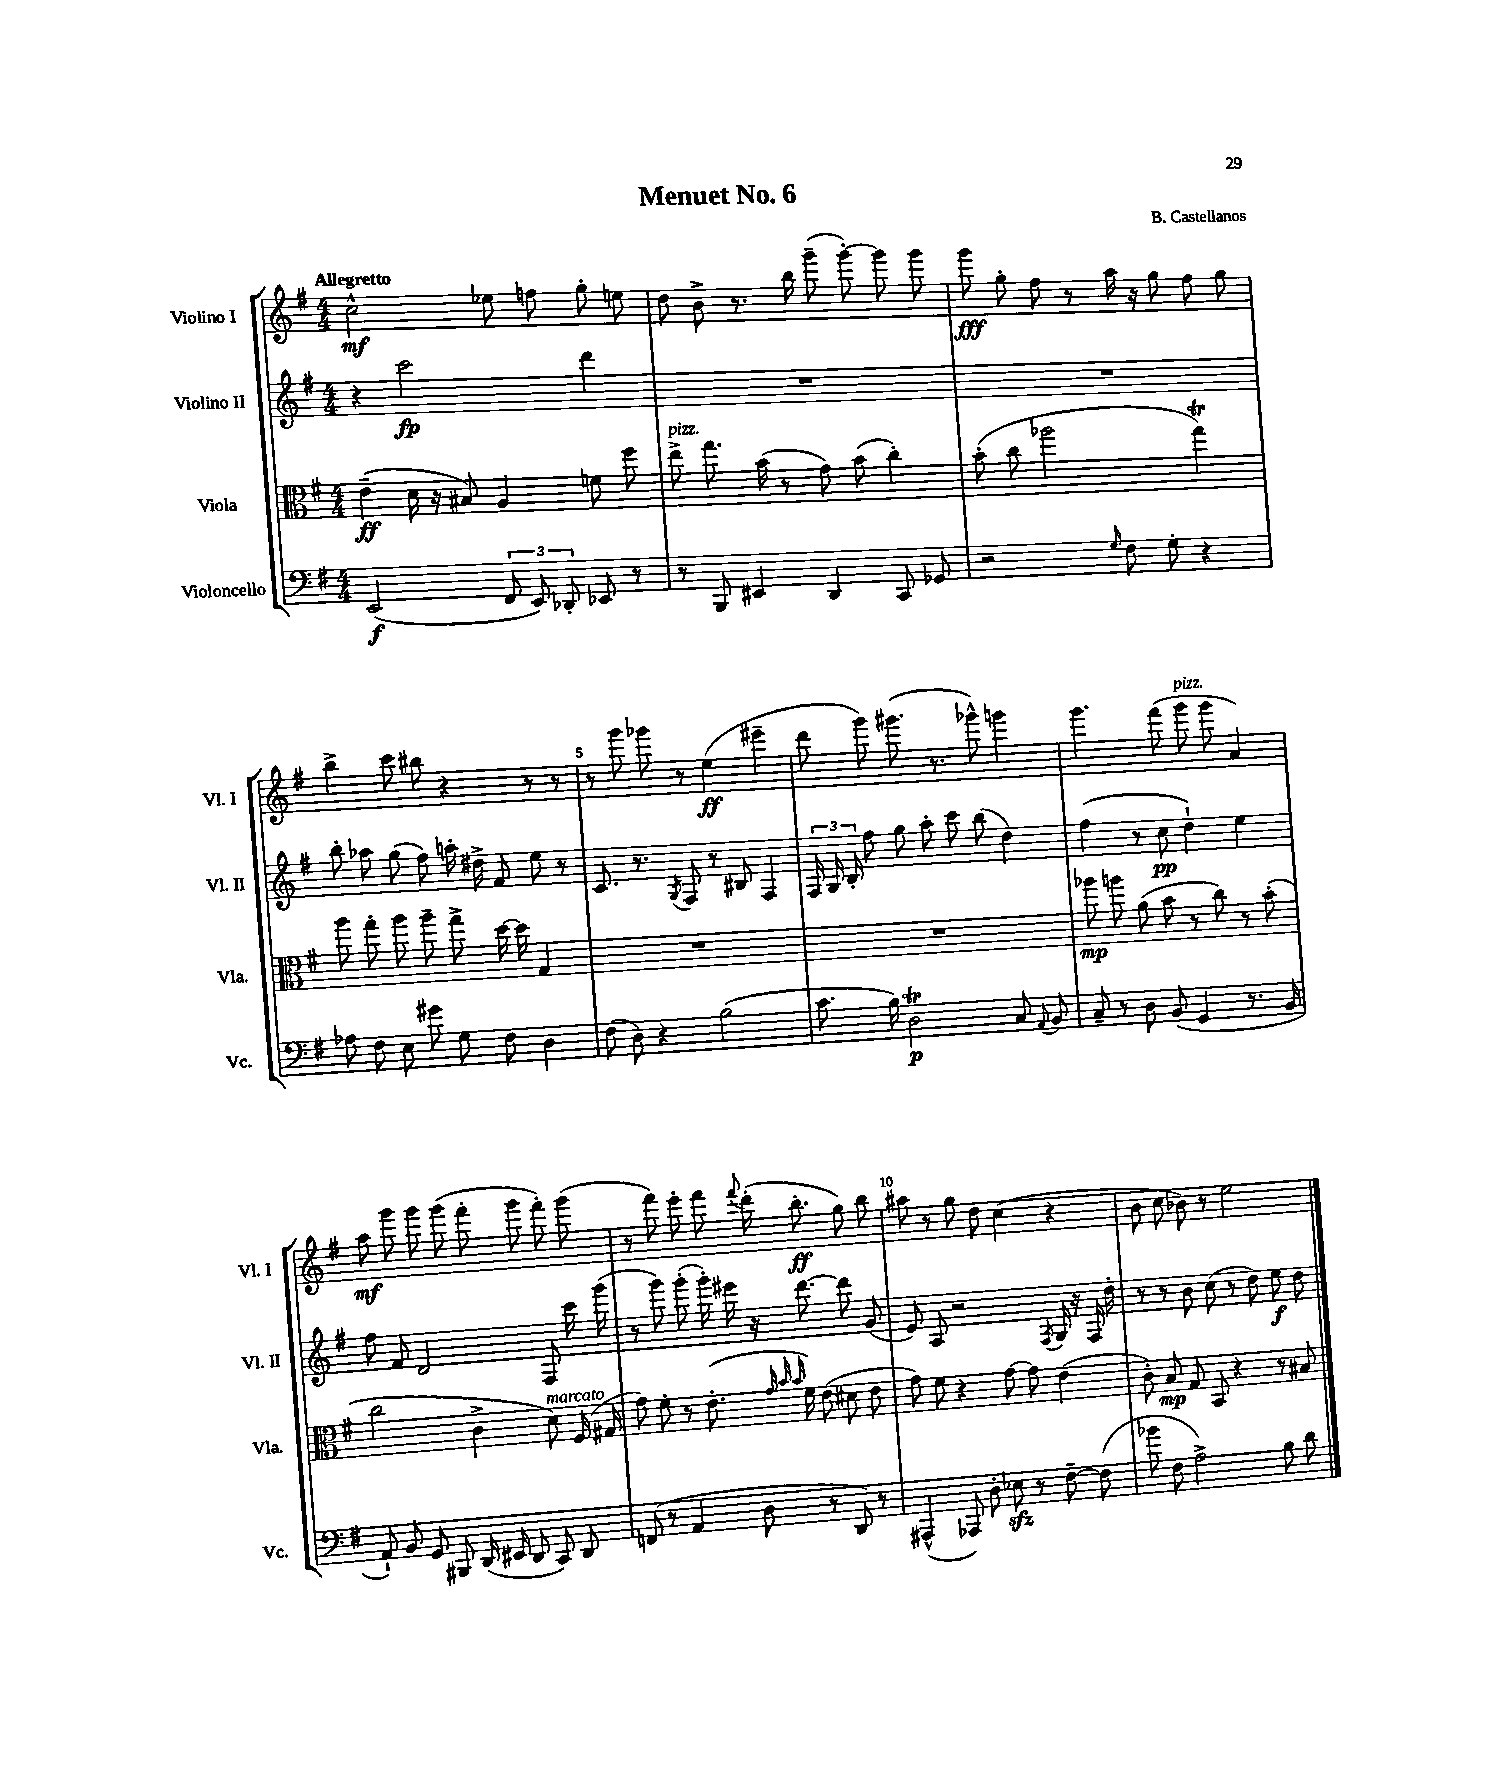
\header { title = "Menuet No. 6" composer = "B. Castellanos" }
<<
\new StaffGroup <<
\new Staff = "s0" \with { instrumentName = "Violino I" shortInstrumentName = "Vl. I" } {
    \clef treble \key g \major \numericTimeSignature \time 4/4 \tempo "Allegretto"
    \autoBeamOff c''2-^\mf ees''8 f''8 g''8-. e''8 |
    d''8 b'8-> r8. b''16 g'''8--( g'''8~-.) g'''8 g'''8 |
    g'''8\fff g''8-. fis''8 r8 a''16 r16 g''8 fis''8 g''8 |
    b''4-> c'''8 bis''8 r4 r8 r8 |
    r8 g'''8 ges'''8 r8 e''4\ff( eis'''4-- |
    d'''8 g'''8) gis'''8.( r8. ges'''8-^) g'''4 |
    g'''4. fis'''8( g'''8^\markup { \italic "pizz." } g'''8 a'4) |
    a''8\mf g'''8 g'''8 g'''8( fis'''8-. g'''8 fis'''8-.) g'''8( |
    r8 fis'''8) e'''8-. fis'''8 \appoggiatura { fis'''8 } d'''16-.( b''8.-.\ff g''8) b''8 |
    ais''8 r8 g''8 d''8 c''4( r4 |
    b'8 c''8 bes'8) r8 e''2 \bar "|." |
}
\new Staff = "s1" \with { instrumentName = "Violino II" shortInstrumentName = "Vl. II" } {
    \clef treble \key g \major \numericTimeSignature \time 4/4
    \autoBeamOff r4 c'''2\fp d'''4 |
    R1 |
    R1 |
    b''8-. aes''8 g''8( fis''8) a''16-. dis''16-> fis'8 e''8 r8 |
    c'8. r8. \acciaccatura { g8 } fis8 r8 bis8 fis4 |
    \tuplet 3/2 { fis16 g16 b16-. } fis''8 g''8 a''8-. c'''8 b''8( d''4) |
    fis''4( r8 c''8\pp d''4-!) e''4 |
    fis''8 fis'8 d'2 fis8 c'''16 g'''16( |
    r8 g'''8) g'''8-.( g'''16-.) eis'''16 r16 d'''8.~ d'''8 g'8( |
    e'8) a8 r2 \acciaccatura { fis8 } g16 r16 fis16 d''16-. |
    r8 r8 b'8 c''8( r8 d''8) e''8\f d''8 \bar "|." |
}
\new Staff = "s2" \with { instrumentName = "Viola" shortInstrumentName = "Vla." } {
    \clef alto \key g \major \numericTimeSignature \time 4/4
    \autoBeamOff e'4--\ff( d'16 r16 bis8) a4 f'8 fis''8 |
    e''8->^\markup { \italic "pizz." } g''8. b'16( r8 g'8) b'8( c''4-.) |
    b'8-.( c''8 aes''2 g''4\trill) |
    a''8 g''8-. a''8 a''8-- g''8-> d''16~ d''16 g4 |
    R1 |
    R1 |
    aes''8\mp a''8 a'8( b'8 r8 c''8) r8 b'8-.( |
    c''2 c'4-> d'8^\markup { \italic "marcato" }) fis16( gis16 |
    g'8) fis'8-. r8 e'8.-.( \grace { g'32 b'32 b'32 } fis'16) e'8( dis'8 e'8 |
    g'8) fis'8 r4 g'8~ g'8 e'4( |
    c'8-.) b8\mp g8 b,8 r4 r8 bis8 \bar "|." |
}
\new Staff = "s3" \with { instrumentName = "Violoncello" shortInstrumentName = "Vc." } {
    \clef bass \key g \major \numericTimeSignature \time 4/4
    \autoBeamOff e,2\f( \tuplet 3/2 { fis,8 e,8) des,8-. } ees,8 r8 |
    r8 b,,8 eis,4 d,4 c,8 ges,8 |
    r2 \grace { g16 } fis8 g8-. r4 |
    aes8 fis8 e8 gis'8 g8 fis8 d4 |
    fis8( d8) r4 b2( |
    c'8. b16) d2\trill\p c8 \appoggiatura { a,8 } b,8 |
    c8-- r8 d8 b,8( g,4 r8. b,16 |
    a,8-!) b,8 g,8 bis,,8 d,16( eis,16 d,8 c,8) d,8 |
    f,8( r8 a,4 d8 r8 d,8) r8 |
    ais,,4-^( aes,,8) d8-. ees8\sfz r8 fis8~-- fis8( |
    bes'8 fis8 a2->) b8 d'8 \bar "|." |
}
>>
>>
\layout { \context { \Score \override BarNumber.break-visibility = ##(#f #t #t) barNumberVisibility = #(every-nth-bar-number-visible 5) } }
